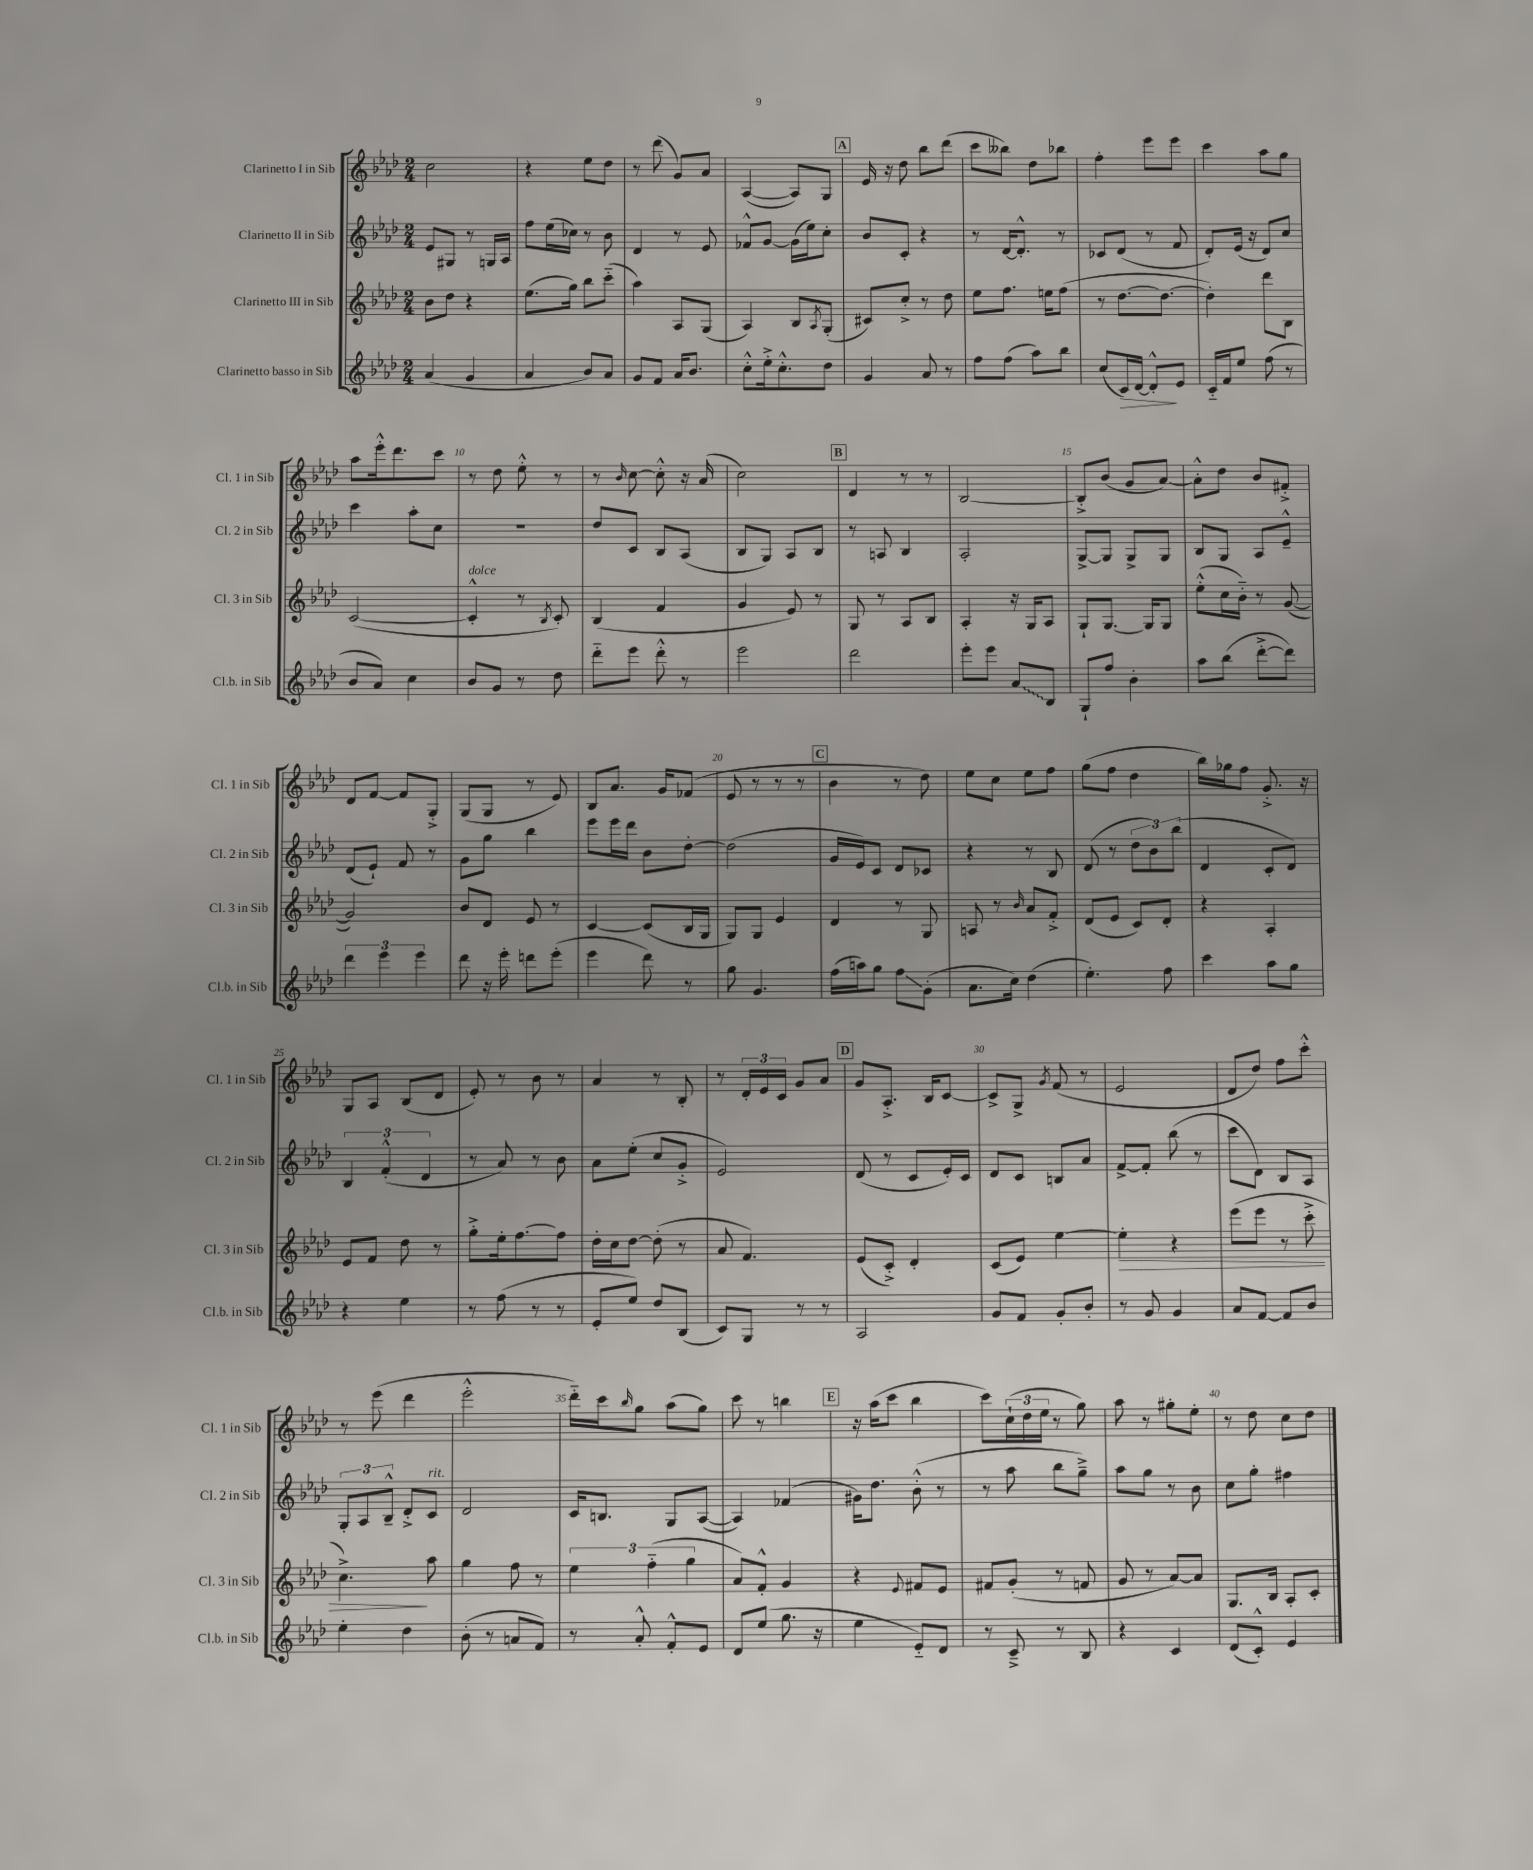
<<
\new StaffGroup <<
\new Staff = "s0" \with { instrumentName = "Clarinetto I in Sib" shortInstrumentName = "Cl. 1 in Sib" } {
    \clef treble \key aes \major \numericTimeSignature \time 2/4
    c''2 |
    r4 ees''8 des''8 |
    r8 des'''8( g'8) aes'8 |
    aes4~( aes8) g8 |
    \mark \markup { \box "A" } ees'16 r16 des''8 bes''8 des'''8( |
    c'''8 beses''8) des''8 bes''8 |
    f''4-. ees'''8 ees'''8 |
    c'''4 aes''8 g''8 |
    aes''8 ees'''16-.-^ des'''8. c'''8 |
    r8 des''8 ees''8-.-^ r8 |
    r8 \grace { bes'16 } c''8~ c''8-.-^ r16 aes'16( |
    c''2) |
    \mark \markup { \box "B" } des'4 r8 r8 |
    bes2~ |
    bes8-.-> bes'8( g'8 aes'8~) |
    aes'8-.-^ des''8 bes'8 fis'8-.-> |
    des'8 f'8~ f'8 g8-.-> |
    g8( g8 r8 ees'8) |
    bes8 aes'8. g'16 fes'8( |
    ees'8 r8 r8 r8 |
    \mark \markup { \box "C" } bes'4 r8 des''8) |
    ees''8 c''8 ees''8 f''8 |
    g''8( f''8 des''4 |
    bes''16) ges''16 f''8 g'8.-.-> r16 |
    g8 aes8 bes8( des'8 |
    ees'8-.) r8 bes'8 r8 |
    aes'4 r8 bes8-. |
    r8 \tuplet 3/2 { des'16-. ees'16 c'16 } g'8 aes'8 |
    \mark \markup { \box "D" } g'8 aes8.-.-> bes16 c'8~ |
    c'8-> g8-> \acciaccatura { g'8 } f'8( r8 |
    ees'2 |
    des'8 des''8) f''8 c'''8-.-^ |
    r8 ees'''8( des'''4 |
    ees'''2-.-^ |
    des'''16-_) c'''16 \grace { bes''16 } g''8 aes''8( g''8) |
    c'''8 r8 b''4 |
    \mark \markup { \box "E" } r16 aes''16( c'''8 bes''4 |
    c'''8) \tuplet 3/2 { c''16-!( des''16 ees''16 } r8 g''8) |
    aes''8 r8 gis''8-. ees''8-. |
    r8 des''8 c''8 des''8 \bar "|." |
}
\new Staff = "s1" \with { instrumentName = "Clarinetto II in Sib" shortInstrumentName = "Cl. 2 in Sib" } {
    \clef treble \key aes \major \numericTimeSignature \time 2/4
    ees'8 gis8 r8 g16 aes16 |
    f''8 ees''16( ces''16) r8 bes'8 |
    des'4 r8 ees'8 |
    fes'8-^ g'8~ g'16( ees''16) c''8-. |
    \mark \markup { \box "A" } bes'8 c'8-. r4 |
    r8 des'16~ des'8.-.-^ r8 |
    ces'8 des'8( r8 f'8 |
    des'8-.) ees'16( r16 des'8) c''8 |
    c'''4 aes''8-. c''8 |
    r2 |
    des''8 c'8 bes8 aes8( |
    bes8 g8) aes8 bes8 |
    \mark \markup { \box "B" } r8 a8 bes4 |
    aes2-. |
    g8~-> g8 g8-> g8 |
    bes8 g8 aes8 ees'8---^ |
    des'8( ees'8-!) f'8 r8 |
    g'8 g''8 bes''4 |
    ees'''8 ees'''16 des'''16 bes'8 des''8~-. |
    des''2( |
    \mark \markup { \box "C" } g'16 ees'16) c'8 des'8 ces'8 |
    r4 r8 bes8 |
    des'8( r8 \tuplet 3/2 { des''8 bes'8) bes''8( } |
    des'4 c'8-. des'8) |
    \tuplet 3/2 { bes4 f'4-.-^( des'4 } |
    r8 aes'8) r8 bes'8 |
    aes'8 ees''8-.( c''8 g'8-.-> |
    ees'2) |
    \mark \markup { \box "D" } des'8( r8 c'8 ees'16-.) c'16 |
    des'8 c'8 b8 aes'8 |
    f'8~-> f'8-. bes''8( r8 |
    c'''8 des'8) bes8 aes8 |
    \tuplet 3/2 { g8-. aes8 bes8---^ } des'8-.-> c'8^\markup { \italic "rit." } |
    des'2 |
    c'16 b8. g8 aes8~( |
    aes4) fes'4( |
    \mark \markup { \box "E" } gis'16) des''8. bes'8-.-^( r8 |
    r8 aes''8 bes''8 g''8--->) |
    aes''8 g''8 r8 bes'8 |
    c''8 g''8-. fis''4 \bar "|." |
}
\new Staff = "s2" \with { instrumentName = "Clarinetto III in Sib" shortInstrumentName = "Cl. 3 in Sib" } {
    \clef treble \key aes \major \numericTimeSignature \time 2/4
    bes'8 des''8 r4 |
    ees''8.( g''16) bes''8 c'''8-_( |
    aes''4) aes8 g8( |
    aes4) bes8 \acciaccatura { aes8 } g8-.( |
    \mark \markup { \box "A" } cis'8) c''8-.-> r8 des''8 |
    ees''8 f''8. e''16 f''8( |
    r8 des''8.~ des''8.~ |
    des''4-.) des'''8 bes8 |
    c'2~( |
    c'4-.-^^\markup { \italic "dolce" } r8 \acciaccatura { bes8 } c'8-.) |
    bes4( f'4 |
    g'4 ees'8) r8 |
    \mark \markup { \box "B" } g8 r8 aes8 bes8 |
    aes4-. r16 g16 aes8 |
    g8-! g8.~ g16 g8 |
    ees''8-.-^( c''16 bes'16-_) r8 g'8~( |
    g'2) |
    bes'8 des'8 ees'8 r8 |
    c'4~ c'8( bes16 g16 |
    g8) g8 ees'4 |
    \mark \markup { \box "C" } des'4 r8 g8 |
    a8 r8 \grace { bes'16 } aes'8 f'8-.-> |
    des'8( ees'8 c'8) des'8-. |
    r4 aes4-. |
    ees'8 f'8 des''8 r8 |
    g''8-.-> ees''16-. f''8.~ f''8 |
    des''16-. c''16 des''8~ des''8-.( r8 |
    aes'8 f'4.) |
    \mark \markup { \box "D" } ees'8( c'8-.->) des'4-. |
    c'8( ees'8) ees''4~ |
    ees''4-.\> r4 |
    ees'''8( ees'''8 r8 c'''8-.-> |
    c''4.->\!) aes''8 |
    g''4 f''8 r8 |
    \tuplet 3/2 { ees''4 f''4-_( g''4 } |
    aes'8) f'8-.-^ g'4 |
    \mark \markup { \box "E" } r4 \appoggiatura { ees'8 } fis'8 ees'8 |
    fis'8 g'8-.( r8 f'8 |
    g'8 r8 aes'8~) aes'8 |
    g8. bes16 aes8-. c'8-. \bar "|." |
}
\new Staff = "s3" \with { instrumentName = "Clarinetto basso in Sib" shortInstrumentName = "Cl.b. in Sib" } {
    \clef treble \key aes \major \numericTimeSignature \time 2/4
    aes'4( g'4 |
    aes'4 bes'8) aes'8 |
    g'8 f'8 aes'16 bes'8. |
    c''8-.-^ ees''16-.-> c''8.-.-^ des''8 |
    \mark \markup { \box "A" } g'4 aes'8 r8 |
    f''8 f''8( aes''8) bes''8 |
    c''8( c'16\>) des'16~ des'8-.-^\! ees'8 |
    c'16-_ f'16 ees''8 f''8( r8 |
    bes'8 aes'8) c''4 |
    bes'8 g'8 r8 des''8 |
    des'''8-_ ees'''8 des'''8-.-^ r8 |
    ees'''2 |
    \mark \markup { \box "B" } des'''2 |
    ees'''8-. ees'''8 \once \override Glissando.style = #'zigzag aes'8\glissando bes8 |
    g8-! f''8 bes'4-. |
    aes''8 bes''8( des'''8~-.-> des'''8) |
    \tuplet 3/2 { des'''4 ees'''4 ees'''4 } |
    des'''8 r16 ees'''16-. d'''8 ees'''8-.( |
    ees'''4 des'''8) r8 |
    g''8 g'4. |
    \mark \markup { \box "C" } f''16( a''16) g''8 f''8\glissando g'8-.( |
    aes'8. c''16) des''4( |
    ees''4.-.) f''8 |
    c'''4 aes''8 g''8 |
    r4 ees''4 |
    r8 f''8( r8 r8 |
    ees'8-. ees''8) des''8 bes8( |
    c'8) g8 r8 r8 |
    \mark \markup { \box "D" } aes2 |
    g'8 f'8 g'8-. bes'8-. |
    r8 g'8 g'4 |
    aes'8 f'8~ f'8 bes'8 |
    ees''4-. des''4 |
    bes'8-.( r8 a'8 f'8) |
    r8 aes'8-.-^ f'8-.-^ ees'8 |
    des'8 ees''8( g''8. r16 |
    \mark \markup { \box "E" } ees''4 ees'8-_) des'8 |
    r8 c'8---> r8 bes8 |
    r4 c'4 |
    des'8( c'8-.-^) ees'4 \bar "|." |
}
>>
>>
\layout { \context { \Score \override BarNumber.break-visibility = ##(#f #t #t) barNumberVisibility = #(every-nth-bar-number-visible 5) } }
